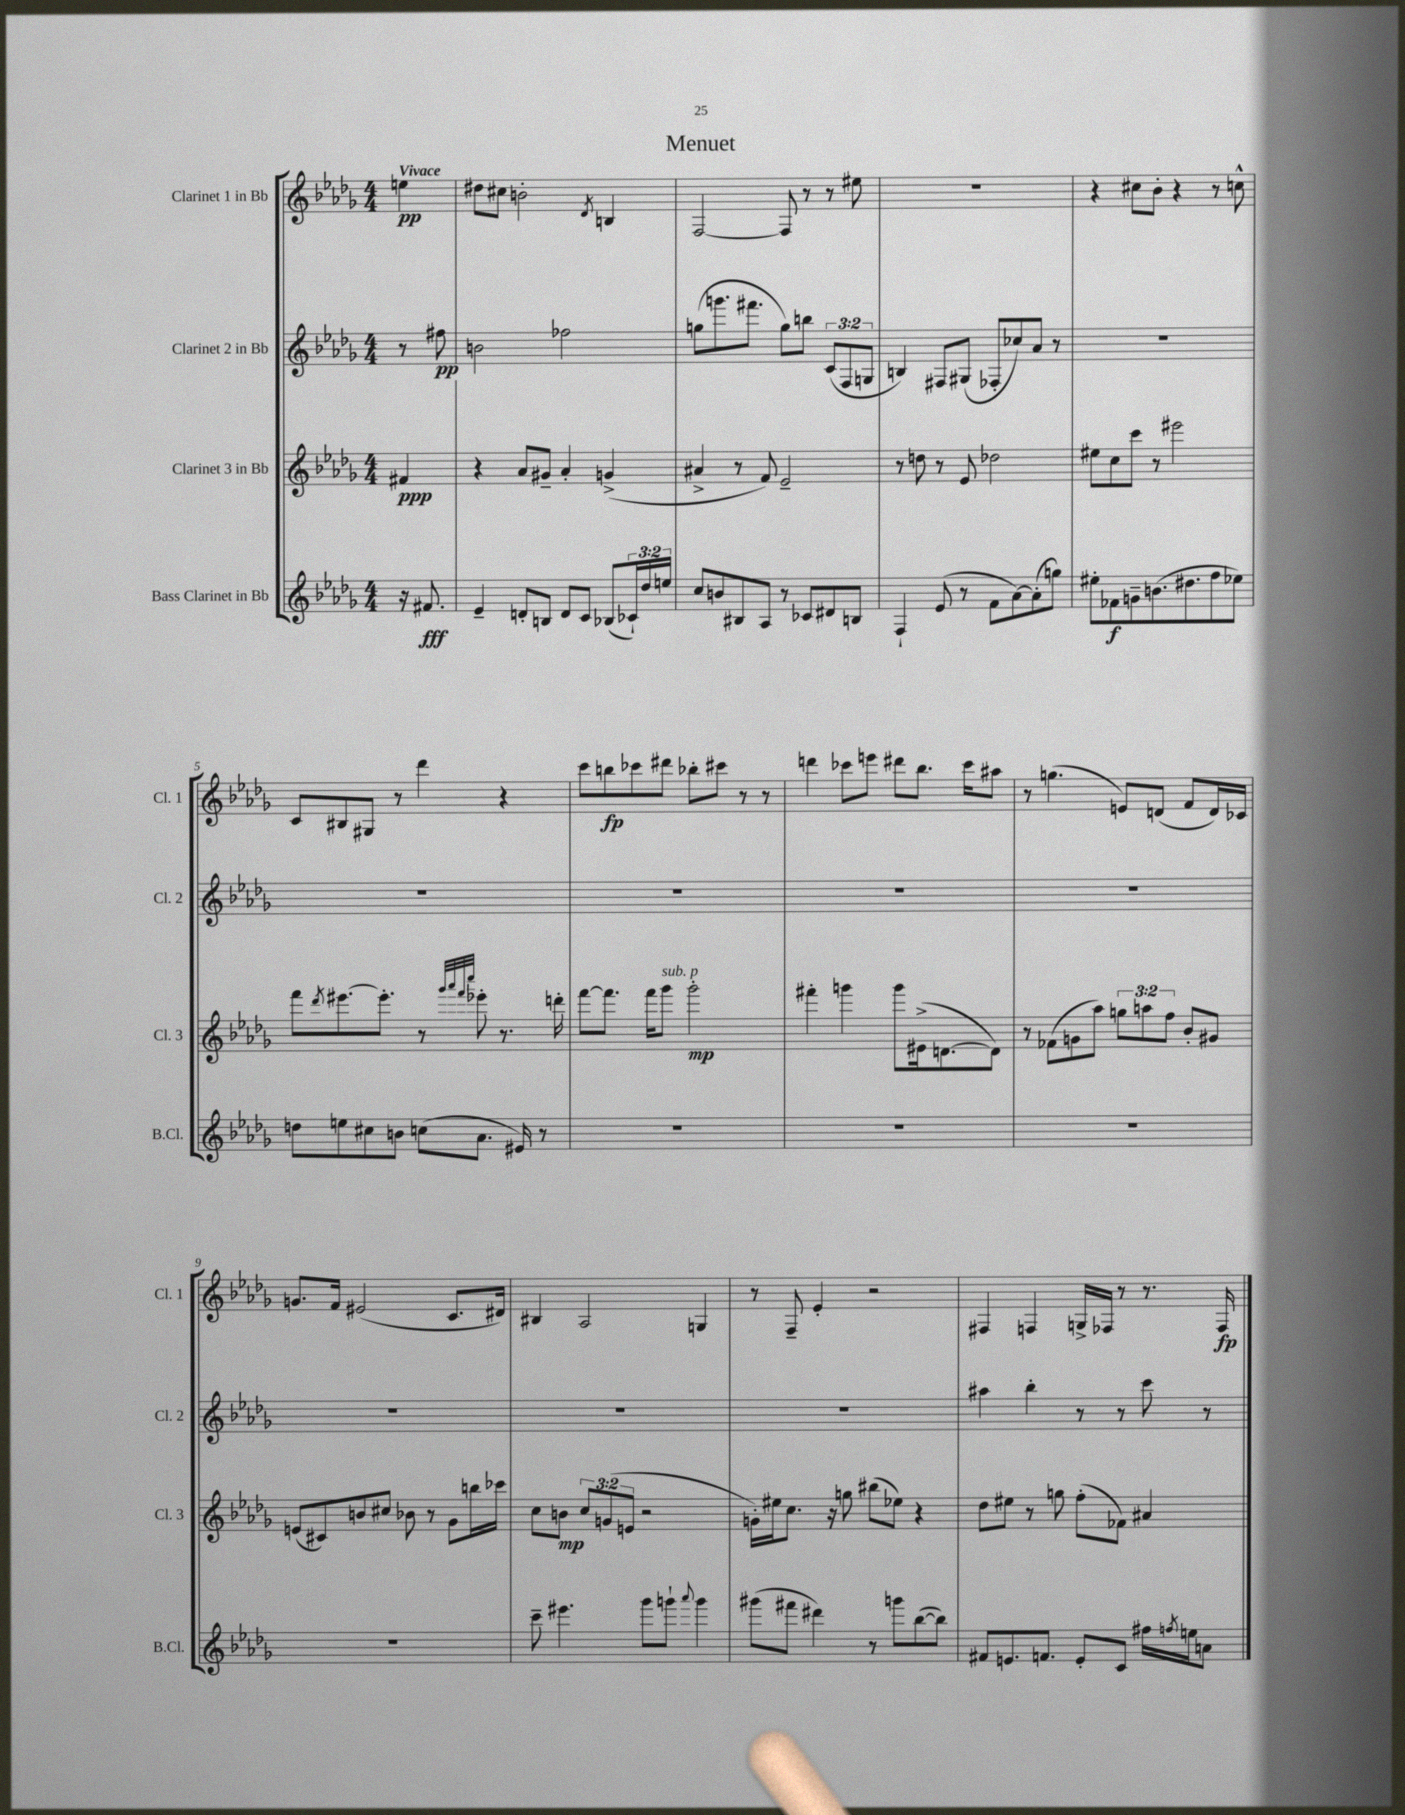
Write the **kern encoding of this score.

**kern	**kern	**kern	**kern
*staff4	*staff3	*staff2	*staff1
*clefG2	*clefG2	*clefG2	*clefG2
*k[b-e-a-d-g-]	*k[b-e-a-d-g-]	*k[b-e-a-d-g-]	*k[b-e-a-d-g-]
*M4/4	*M4/4	*M4/4	*M4/4
16r	4f#	8r	4ee
8.f#	.	.	.
.	.	8ff#	.
=	=	=	=
4e-~	4r	2b	8dd#
.	.	.	8cc#
8d'	8a-	.	2b'
8B	8g#~	.	.
8d	4a-'	2ff-	.
8c	.	.	.
.	.	.	8qd-
(8B-	(4g^	.	4B
24c-`)	.	.	.
24dd-	.	.	.
24ee	.	.	.
=	=	=	=
8cc	4a#^	(8gg	[2F
8b	.	8.ggg	.
8B#	8r	.	.
.	.	8.fff#	.
8A-	8f)	.	.
8r	2e-~	8gg)	8F]
8c-	.	8bb	8r
8d#	.	(12c	8r
.	.	12F	.
8B	.	.	8ee#
.	.	12G	.
=	=	=	=
4F`	8r	4B)	1r
.	8dd	.	.
(8e-	8r	8F#	.
8r	8e-	(8G#	.
8f	2dd-	8F-'	.
[8a-)	.	8cc-)	.
(8a-']	.	8a-	.
8gg)	.	8r	.
=	=	=	=
8ee#'	8ee#	1r	4r
8f-	8cc	.	.
8g~	8ccc	.	8cc#
(8.b	8r	.	8b-'
.	2eee#	.	4r
8.dd#	.	.	.
8ff	.	.	8r
8ee-)	.	.	8cc^^
=	=	=	=
8dd	8fff	1r	8c
.	8qddd-	.	.
8ee	[8.eee#	.	8B#
8cc#	.	.	8G#
.	8.eee#']	.	.
8b	.	.	8r
(8cc	8r	.	4ddd-
.	32qqggg-	.	.
.	32qqaaa-	.	.
.	32qqfff	.	.
.	32qqcccc	.	.
8.a-	8eee-'	.	.
.	8.r	.	4r
16e#)	.	.	.
8r	.	.	.
.	16ddd'	.	.
=	=	=	=
1r	[8fff	1r	8ccc
.	8.fff]	.	8bb
.	.	.	8ccc-
.	16fff	.	.
.	8ggg-	.	8ddd#
.	2ggg-'	.	8bb-'
.	.	.	8ccc#
.	.	.	8r
.	.	.	8r
=	=	=	=
1r	4fff#'	1r	4ddd
.	4ggg	.	8ccc-
.	.	.	8eee
.	8ggg	.	8ddd#
.	(16e#^	.	8.bb-
.	[8.d	.	.
.	.	.	16ccc-
.	8d])	.	8aa#
=	=	=	=
1r	8r	1r	8r
.	(8f-	.	(4.gg
.	8g	.	.
.	8aa-)	.	.
.	12gg	.	8e)
.	12aa	.	.
.	.	.	(8d
.	12ff	.	.
.	8b-'	.	8f
.	8g#	.	16d)
.	.	.	16c-
=	=	=	=
1r	(8e	1r	8.g
.	8c#)	.	.
.	.	.	16f
.	8b	.	(2e#
.	8cc#	.	.
.	8b-	.	.
.	8r	.	.
.	8g-	.	8.c
.	16bb	.	.
.	16ccc-	.	16d#)
=	=	=	=
8ccc~	8cc	1r	4B#
4.eee#	8b	.	.
.	12cc	.	2A-
.	(12g	.	.
.	12e	.	.
8ggg-	2r	.	.
8ggg`	.	.	.
8qqaaa-	.	.	.
4ggg	.	.	4G
=	=	=	=
(8ggg#	16g')	1r	8r
.	16ee#	.	.
8fff#	8.cc	.	8F~
4ddd#)	.	.	4e-'
.	16r	.	.
.	8gg	.	.
8r	(8bb#	.	2r
8ggg	8ee-)	.	.
([8bb-	4r	.	.
8bb-])	.	.	.
=	=	=	=
8f#	8dd-	4aa#	4F#
8.e	8ee#	.	.
.	8r	4bb-'	4F
8.f	.	.	.
.	8gg	.	.
8e'	(8ff'	8r	16G^
.	.	.	16F-
8c	8f-)	8r	8r
16ff#	4a#	8ccc	8.r
8qff	.	.	.
16ee	.	.	.
8a	.	8r	.
.	.	.	16F-
==	==	==	==
*-	*-	*-	*-
